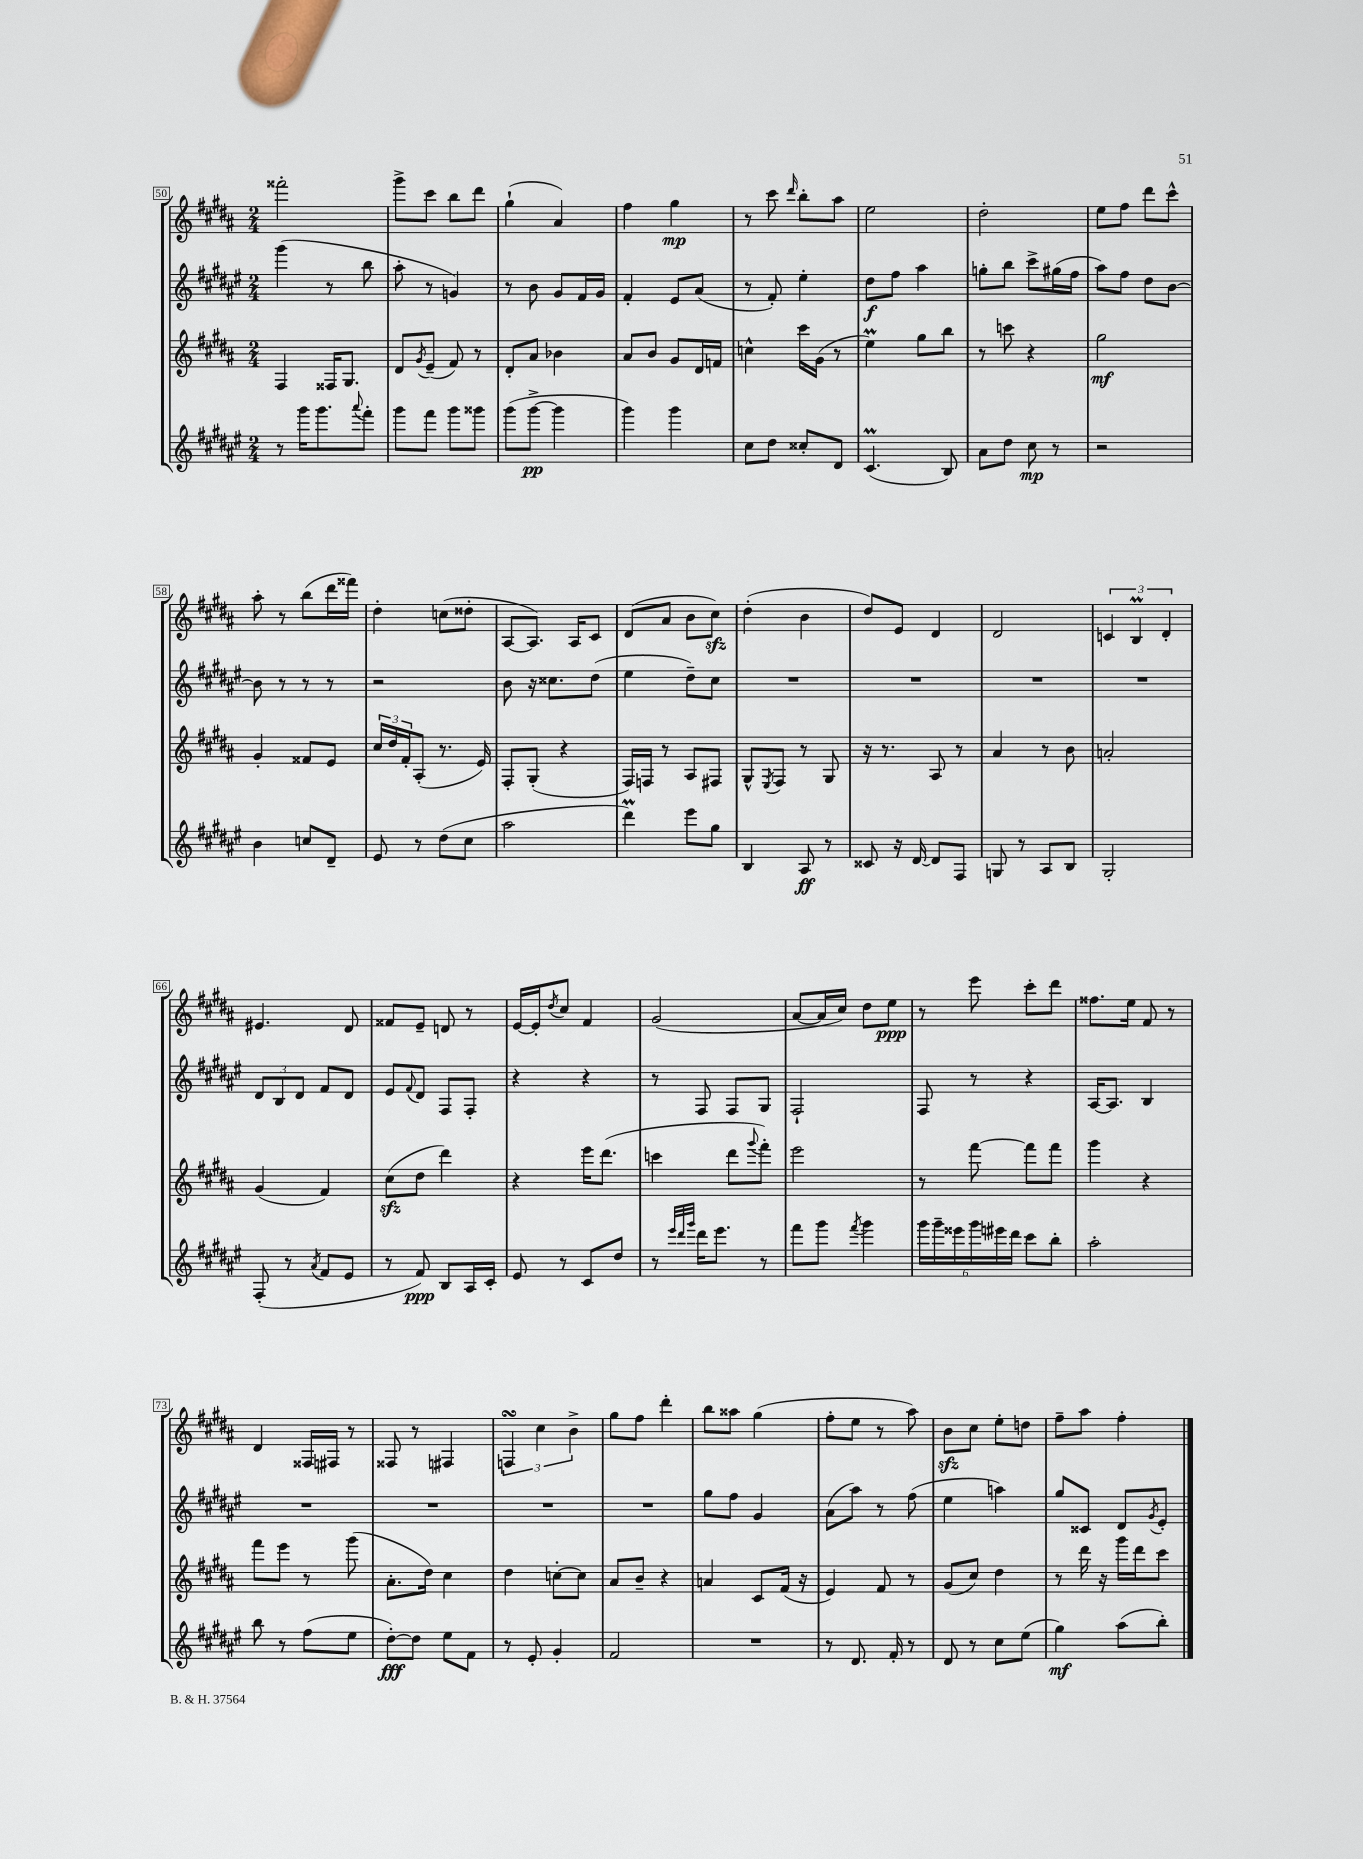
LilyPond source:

<<
\new StaffGroup <<
\new Staff = "s0" {
    \clef treble \key b \major \numericTimeSignature \time 2/4
    fisis'''2-. |
    gis'''8-> cis'''8 b''8 dis'''8 |
    gis''4-!( ais'4) |
    fis''4 gis''4\mp |
    r8 cis'''8 \grace { dis'''16 } b''8-. ais''8 |
    e''2 |
    dis''2-. |
    e''8 fis''8 dis'''8 cis'''8-^ |
    ais''8-. r8 b''8( dis'''16 fisis'''16) |
    dis''4-. c''8( disis''8-. |
    ais8~ ais8.) ais16 cis'8 |
    dis'8( ais'8 b'8 cis''8\sfz) |
    dis''4-.( b'4 |
    dis''8) e'8 dis'4 |
    dis'2 |
    \tuplet 3/2 { c'4 b4\prall dis'4-. } |
    eis'4. dis'8 |
    fisis'8 e'8-- d'8 r8 |
    e'16~ e'16-. \acciaccatura { dis''8 } cis''8 fis'4 |
    gis'2( |
    ais'8~ ais'16 cis''16) dis''8 e''8\ppp |
    r8 e'''8 cis'''8-. dis'''8 |
    fisis''8. e''16 fis'8 r8 |
    dis'4 fisis16 fis16 r8 |
    fisis8 r8 fis4 |
    \tuplet 3/2 { f4\turn cis''4 b'4-> } |
    gis''8 fis''8 dis'''4-. |
    b''8 aisis''8 gis''4( |
    fis''8-. e''8 r8 ais''8) |
    b'8\sfz cis''8 e''8-. d''8 |
    fis''8-- ais''8 fis''4-. \bar "|." |
}
\new Staff = "s1" {
    \clef treble \key fis \major \numericTimeSignature \time 2/4
    gis'''4( r8 b''8 |
    ais''8-. r8 g'4) |
    r8 b'8 gis'8 fis'16 gis'16 |
    fis'4-. eis'8 ais'8( |
    r8 fis'8-.) eis''4-. |
    dis''8\f fis''8 ais''4 |
    g''8-. b''8 cis'''8-> gis''16( fis''16 |
    ais''8) fis''8 dis''8 b'8~ |
    b'8 r8 r8 r8 |
    r2 |
    b'8 r16 cisis''8. dis''8( |
    eis''4 dis''8--) cis''8 |
    R2 |
    R2 |
    R2 |
    R2 |
    \tuplet 3/2 { dis'8 b8 dis'8 } fis'8 dis'8 |
    eis'8 \appoggiatura { fis'8 } dis'8 fis8 fis8-. |
    r4 r4 |
    r8 fis8 fis8 gis8 |
    fis2-! |
    fis8 r8 r4 |
    ais16~ ais8. b4 |
    R2 |
    R2 |
    R2 |
    R2 |
    gis''8 fis''8 gis'4 |
    ais'8( ais''8) r8 fis''8( |
    eis''4 a''4) |
    gis''8 cisis'8 dis'8 \acciaccatura { gis'8 } eis'8-. \bar "|." |
}
\new Staff = "s2" {
    \clef treble \key b \major \numericTimeSignature \time 2/4
    fis4 fisis16 gis8. |
    dis'8 \acciaccatura { gis'8 } e'8--( fis'8) r8 |
    dis'8-. ais'8 bes'4 |
    ais'8 b'8 gis'8 dis'16 f'16 |
    c''4-^ cis'''16 gis'16( r8 |
    e''4\prall) gis''8 b''8 |
    r8 c'''8 r4 |
    gis''2\mf |
    gis'4-. fisis'8 e'8 |
    \tuplet 3/2 { cis''16 dis''16 fis'16-. } ais8-.( r8. e'16) |
    fis8-. gis8-.( r4 |
    fis16) f16 r8 ais8 fis8 |
    gis8-^ \acciaccatura { e8 } fis8 r8 gis8 |
    r16 r8. ais8 r8 |
    ais'4 r8 b'8 |
    a'2-. |
    gis'4( fis'4) |
    cis''8\sfz( dis''8 dis'''4) |
    r4 e'''16 dis'''8.( |
    c'''4 dis'''8 \appoggiatura { gis'''8 } fis'''8-.) |
    e'''2 |
    r8 fis'''8~ fis'''8 fis'''8 |
    gis'''4 r4 |
    fis'''8 e'''8 r8 gis'''8( |
    ais'8.-. dis''16) cis''4 |
    dis''4 c''8~-. c''8 |
    ais'8 b'8-- r4 |
    a'4 cis'8 fis'16( r16 |
    e'4) fis'8 r8 |
    gis'8( cis''8) dis''4 |
    r8 dis'''16 r16 gis'''16 dis'''16 cis'''8 \bar "|." |
}
\new Staff = "s3" {
    \clef treble \key fis \major \numericTimeSignature \time 2/4
    r8 gis'''16 gis'''8. \appoggiatura { ais'''8 } fis'''8-. |
    gis'''8 fis'''8 gis'''8 gisis'''8 |
    gis'''8( gis'''8~->\pp gis'''4 |
    gis'''4) gis'''4 |
    cis''8 dis''8 cisis''8-. dis'8 |
    cis'4.\prall( b8) |
    ais'8 dis''8 cis''8\mp r8 |
    r2 |
    b'4 c''8 dis'8-- |
    eis'8 r8 dis''8( cis''8 |
    ais''2 |
    dis'''4\prall) eis'''8 gis''8 |
    b4 ais8\ff r8 |
    cisis'8 r16 dis'16~ dis'8 fis8 |
    g8 r8 ais8 b8 |
    gis2-. |
    fis8-.( r8 \acciaccatura { ais'8 } fis'8 eis'8 |
    r8 fis'8\ppp) b8 ais16 cis'16-. |
    eis'8 r8 cis'8 dis''8 |
    r8 \grace { eis'''32 dis'''32 gis'''32 } dis'''16 eis'''8. r8 |
    fis'''8 gis'''8 \acciaccatura { fis'''8 } gis'''4 |
    \tuplet 6/4 { gis'''16 gis'''16-- eisis'''16 gis'''16 eis'''16 dis'''16 } cis'''8 b''8-. |
    ais''2-. |
    b''8 r8 fis''8( eis''8 |
    dis''8~-.\fff) dis''8 eis''8 fis'8 |
    r8 eis'8-. gis'4-. |
    fis'2 |
    R2 |
    r8 dis'8. fis'16-. r8 |
    dis'8 r8 cis''8 eis''8( |
    gis''4\mf) ais''8( b''8-.) \bar "|." |
}
>>
>>
\layout { \context { \Score currentBarNumber = #50 \override BarNumber.stencil = #(make-stencil-boxer 0.1 0.3 ly:text-interface::print) } }
